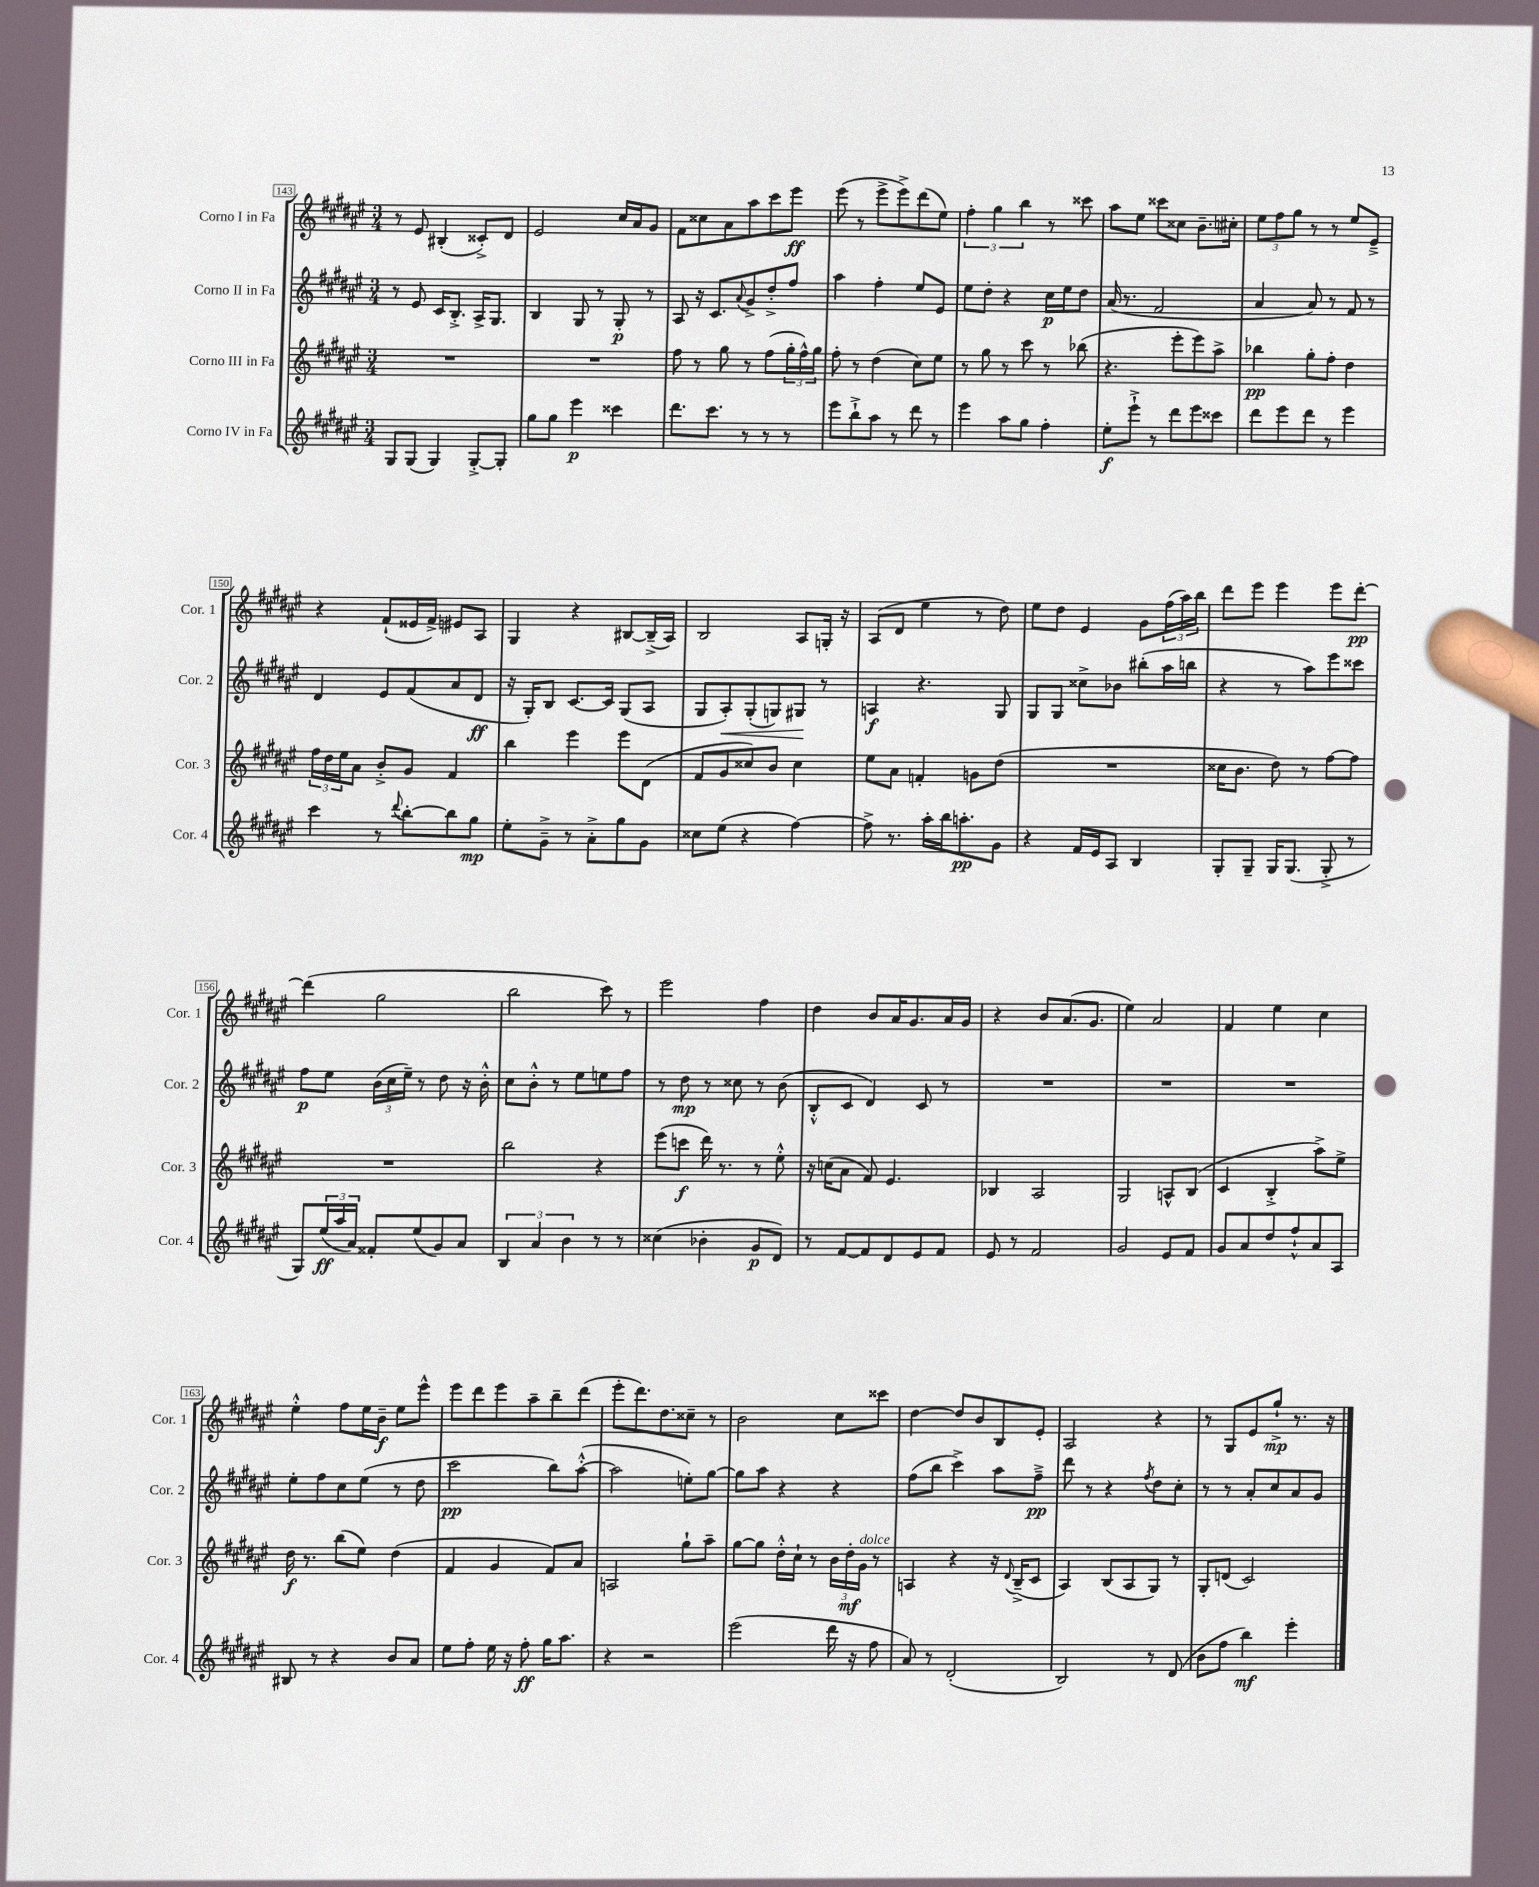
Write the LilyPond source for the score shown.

<<
\new StaffGroup <<
\new Staff = "s0" \with { instrumentName = "Corno I in Fa" shortInstrumentName = "Cor. 1" } {
    \clef treble \key fis \major \numericTimeSignature \time 3/4
    r8 eis'8 bis4-.( cisis'8-.->) dis'8 |
    eis'2 cis''16 ais'16 gis'8 |
    fis'8 cisis''8 ais'8 ais''8 cis'''8 eis'''8\ff |
    eis'''8( r8 eis'''8-> eis'''8->) dis'''8( eis''8) |
    \tuplet 3/2 { fis''4-. gis''4 b''4 } r8 cisis'''8 |
    ais''8 eis''8 cisis'''8 cisis''8 b'8.-- cis''16-. |
    \tuplet 3/2 { eis''8 fis''8 gis''8 } r8 r8 eis''8 eis'8---> |
    r4 fis'8-!( eisis'16 fis'16->) eis'8 ais8 |
    gis4 r4 bis8~ bis16--->( ais16) |
    b2 ais8 g16-. r16 |
    ais8( dis'8 eis''4 r8 dis''8) |
    eis''8 dis''8 eis'4 gis'8 \tuplet 3/2 { fis''16( ais''16) b''16 } |
    dis'''8 eis'''8 eis'''4 eis'''8 dis'''8~-.\pp |
    dis'''4( gis''2 |
    b''2 cis'''8) r8 |
    eis'''2 fis''4 |
    dis''4 b'8 ais'16 gis'8. ais'16 gis'16 |
    r4 b'8 ais'8.( gis'8. |
    eis''4) ais'2 |
    fis'4 eis''4 cis''4 |
    eis''4-.-^ fis''8 eis''16 b'16--\f eis''8 eis'''8-^ |
    eis'''8 dis'''8 eis'''8 ais''8-- b''8-- dis'''8( |
    eis'''8-. dis'''8.) dis''8. cisis''8-- r8 |
    b'2 cis''8 cisis'''8 |
    dis''4~ dis''8 b'8 b8 eis'8-. |
    ais2 r4 |
    r8 gis8 eis'8 gis''8-!->\mp r8. r16 \bar "|." |
}
\new Staff = "s1" \with { instrumentName = "Corno II in Fa" shortInstrumentName = "Cor. 2" } {
    \clef treble \key fis \major \numericTimeSignature \time 3/4
    r8 eis'8 cis'16 b8.-.-> ais16-> gis8. |
    b4 gis8 r8 gis8-.\p r8 |
    ais8 r16 cis'8. \appoggiatura { ais'8 } gis'8-> dis''8-.-> fis''8 |
    ais''4 fis''4-. eis''8 eis'8 |
    eis''8 dis''8-. r4 cis''16\p eis''16 dis''8 |
    ais'16( r8. fis'2 |
    ais'4 ais'8) r8 fis'8 r8 |
    dis'4 eis'8 fis'8( ais'8 dis'8\ff |
    r16 gis16-.) b8 cis'8.~ cis'16 gis8( ais8 |
    gis8 ais8-.\<) gis8-.( g8) gis8\! r8 |
    a4\f r4. gis8 |
    gis8 gis8 cisis''8-> bes'8 bis''8-.( ais''16 b''16 |
    r4 r8 ais''8) eis'''8 cisis'''8 |
    fis''8\p eis''8 \tuplet 3/2 { b'16( cis''16 eis''16--) } r8 dis''8 r16 b'16-.-^ |
    cis''8 b'8-.-^ r8 eis''8 e''8 fis''8 |
    r8 dis''8\mp r8 cisis''8 r8 b'8( |
    b8-.-^ cis'8 dis'4) cis'8 r8 |
    R2. |
    R2. |
    R2. |
    eis''8-. fis''8 cis''8 eis''8( r8 dis''8 |
    cis'''2\pp b''8) ais''8~-.-^( |
    ais''2 e''8-.) gis''8~ |
    gis''8 ais''8 r4 r4 |
    fis''8( b''8 cis'''4->) ais''8 fis''8--->\pp |
    dis'''8 r8 r4 \acciaccatura { fis''8 } dis''8 cis''8-. |
    r8 r8 ais'8-. cis''8 ais'8 gis'8 \bar "|." |
}
\new Staff = "s2" \with { instrumentName = "Corno III in Fa" shortInstrumentName = "Cor. 3" } {
    \clef treble \key fis \major \numericTimeSignature \time 3/4
    R2. |
    R2. |
    fis''8 r8 gis''8 r8 fis''8( \tuplet 3/2 { gis''16-. fis''16-^) gis''16 } |
    fis''8-. r8 dis''4( cis''8) eis''8 |
    r8 gis''8 r8 cis'''8 r8 bes''8( |
    r4. eis'''8-. eis'''8) ais''8-> |
    bes''4\pp gis''8-. fis''8-. dis''4 |
    \tuplet 3/2 { fis''16 dis''16 eis''16 } ais'8 b'8-.-> gis'8 fis'4 |
    b''4 eis'''4 eis'''8 dis'8( |
    fis'8 gis'8 cisis''8) b'8 cisis''4 |
    eis''8 ais'8 f'4-. g'8 dis''8( |
    R2. |
    cisis''16 b'8. dis''8) r8 fis''8~ fis''8 |
    R2. |
    b''2 r4 |
    eis'''8( c'''8\f dis'''16) r8. r8 eis''8-.-^ |
    r16 c''16( ais'8 fis'8) eis'4. |
    bes4 ais2 |
    gis2 a8-^ b8( |
    cis'4 b4-.-> ais''8->) eis''8-> |
    dis''16\f r8. b''8( eis''8) dis''4( |
    fis'4 gis'4 fis'8) ais'8 |
    a2 gis''8-! ais''8-- |
    gis''8~ gis''8 dis''16-.-^ cis''16-! r8 \tuplet 3/2 { b'16 dis''16-.\mf gis'16^\markup { \italic "dolce" } } r8 |
    a4 r4 r16 \appoggiatura { dis'8 } b16--->( cis'8 |
    ais4) b8( ais8 gis8) r8 |
    gis8-. d'8( cis'2) \bar "|." |
}
\new Staff = "s3" \with { instrumentName = "Corno IV in Fa" shortInstrumentName = "Cor. 4" } {
    \clef treble \key fis \major \numericTimeSignature \time 3/4
    gis8 gis8( gis4) gis8~-.-> gis8-. |
    gis''8 gis''8 eis'''4\p cisis'''4 |
    dis'''8. cis'''8. r8 r8 r8 |
    eis'''8 b''8-!-> ais''8 r8 dis'''8 r8 |
    eis'''4 ais''8 gis''8 fis''4-. |
    eis''8-.\f eis'''8-!-> r8 dis'''8 eis'''8 cisis'''8 |
    dis'''8 eis'''8 dis'''8 r8 eis'''4 |
    cis'''4 r8 \appoggiatura { dis'''8 } b''8~-. b''8 gis''8\mp |
    eis''8-. gis'8---> r8 ais'8-.-> gis''8 gis'8 |
    cisis''8 eis''8( r4 fis''4~) |
    fis''8-> r8. ais''16-. b''16 a''8.-.\pp gis'8 |
    r4 fis'16 eis'16 ais8 b4 |
    gis8-. gis8-- gis16 gis8.( gis8-.-> r8 |
    gis8) \tuplet 3/2 { eis''16\ff( ais''16 ais'16) } fisis'8-. eis''8( gis'8) ais'8 |
    \tuplet 3/2 { b4 ais'4 b'4 } r8 r8 |
    cisis''4( bes'4-. gis'8\p dis'8) |
    r8 fis'8~ fis'8 dis'8 eis'8 fis'8 |
    eis'8 r8 fis'2 |
    gis'2 eis'8 fis'8 |
    gis'8 ais'8 dis''8 fis''8-!-^ ais'8 ais8 |
    bis8 r8 r4 b'8 ais'8 |
    eis''8 fis''8-. eis''16 r16 fis''8-.\ff gis''16 ais''8. |
    r4 r2 |
    eis'''2( dis'''16 r16 fis''8 |
    ais'8) r8 dis'2-.( |
    b2) r8 dis'8( |
    b'8 fis''8 b''4\mf) eis'''4-. \bar "|." |
}
>>
>>
\layout { \context { \Score currentBarNumber = #143 \override BarNumber.stencil = #(make-stencil-boxer 0.1 0.3 ly:text-interface::print) } }
